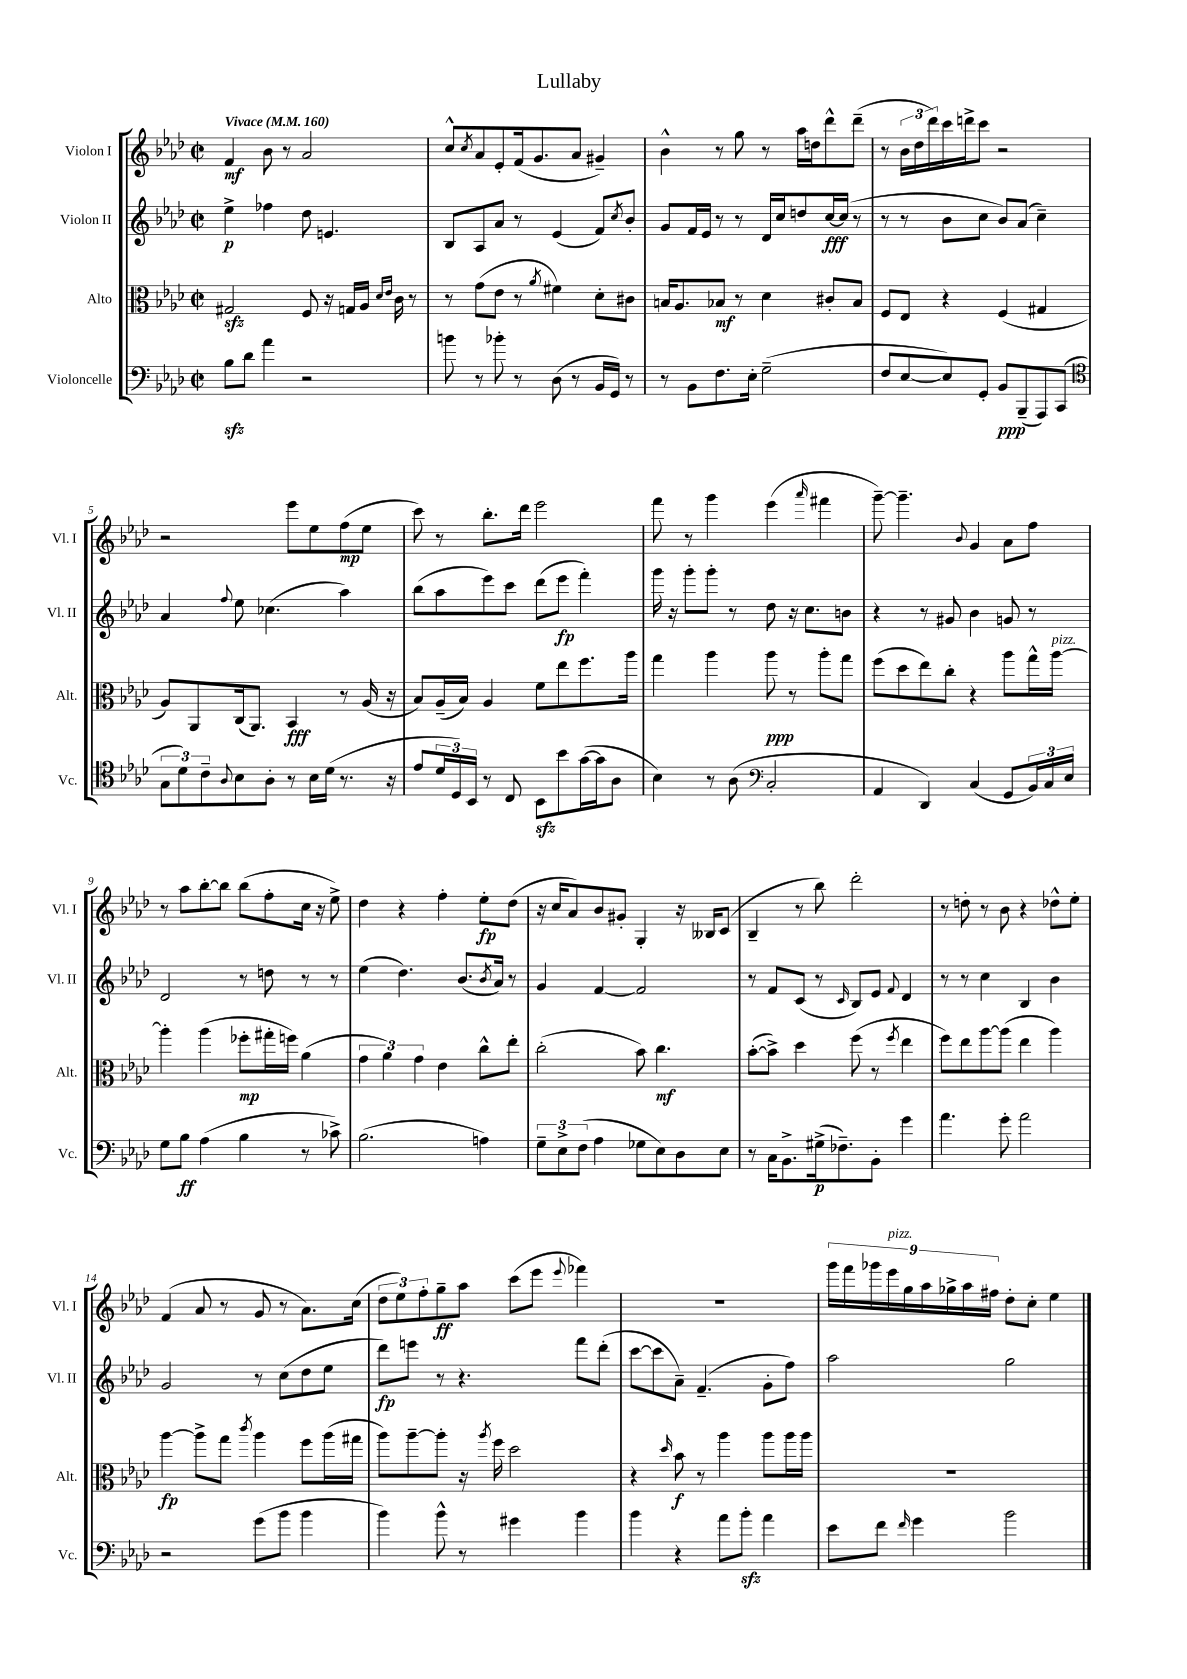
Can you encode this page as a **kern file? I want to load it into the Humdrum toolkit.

**kern	**kern	**kern	**kern
*staff4	*staff3	*staff2	*staff1
*clefF4	*clefC3	*clefG2	*clefG2
*k[b-e-a-d-]	*k[b-e-a-d-]	*k[b-e-a-d-]	*k[b-e-a-d-]
*M2/2	*M2/2	*M2/2	*M2/2
*met(c|)	*met(c|)	*met(c|)	*met(c|)
*MM160	*MM160	*MM160	*MM160
8B-	2G#	4ee-^	4f
8d-	.	.	.
4a-	.	4ff-	8b-
.	.	.	8r
2r	8F	8dd-	2a-
.	16r	4.e	.
.	16G	.	.
.	16A-	.	.
.	16qqd-	.	.
.	16qqe-	.	.
.	16c	.	.
.	8r	.	.
=	=	=	=
8b	8r	8B-	8cc^^
.	.	.	8qcc
8r	(8g	8A-	8a-
8b-'	8e-	8a-	8e-'
8r	8r	8r	(16f
.	.	.	8.g
.	8qa-	.	.
(8D-	4f#)	(4e-	.
8r	.	.	8a-
16BB-	8d-'	8f)	4g#~)
16GG)	.	.	.
.	.	8qcc	.
8r	8c#	8b-'	.
=	=	=	=
8r	16B	8g	4b-^^
.	8.A-	.	.
8BB-	.	16f	.
.	.	16e-	.
8.F	8B-	8r	8r
.	8r	8r	8gg
16E-'	.	.	.
(2G~	4d-	16d-	8r
.	.	16cc	.
.	.	8dd	16aa-
.	.	.	16dd
.	8c#'	[16cc	8ddd-^^
.	.	(16cc]	.
.	8B-	8r	(8ddd-~
=	=	=	=
8F	8F	8r	8r
[8E-	8E-	8r	24b-
.	.	.	24dd-
.	.	.	24ddd-)
8E-])	4r	8b-	16ccc
.	.	.	16ddd^
8GG'	.	8cc	8ccc
8BB-	(4F	8b-)	2r
(8BBB-~	.	(8a-	.
8AAA-)	4G#	4cc~)	.
(8CC	.	.	.
=	=	=	=
*clefC4	*	*	*
12G	8A-)	4a-	2r
12d-)	.	.	.
.	8AA-	.	.
12c~	.	.	.
8qqA-	.	8qqff	.
8B-	(16C	8ee-	.
.	8.AA-)	.	.
8A-'	.	(4.cc-	.
8r	4BB-	.	8eee-
16B-	.	.	8ee-
(16d-	.	.	.
8.r	8r	4aa-)	(8ff
.	(16A-	.	8ee-
16r	16r	.	.
=	=	=	=
8e-	8B-)	(8bb-	8ccc)
24d-	(16A-~	8aa-	8r
24D-)	.	.	.
.	16B-)	.	.
24BB-	.	.	.
8r	4A-	8eee-)	8.bb-'
8C	.	8ccc	.
.	.	.	16ddd-
8BB-	8f	(8ddd-	2eee-
8b-	8ee-	8eee-	.
([16g	8.ff	4fff')	.
16g]	.	.	.
8A-	.	.	.
.	16aa-	.	.
=	=	=	=
4B-)	4gg	16ggg	8fff
.	.	16r	.
.	.	8ggg'	8r
8r	4aa-	8ggg'	4ggg
(8A-	.	8r	.
*clefF4	*	*	*
2C'	8aa-	8dd-	(4eee-
.	8r	16r	.
.	.	8.cc	.
.	.	.	16qqaaa-
.	8aa-'	.	4fff#
.	8gg	8b	.
=	=	=	=
4AA-	(8ff	4r	[8ggg~)
.	8dd-	.	4.ggg~]
4DD-)	8ee-)	8r	.
.	8cc'	8g#	.
.	.	.	8qqb-
(4C	4r	4b-	4g
8GG	8aa-	8g	8a-
24BB-)	16gg^^	8r	8ff
24C	.	.	.
.	[16aa-	.	.
24E-	.	.	.
=	=	=	=
8G	4aa-']	2d-	8r
8B-	.	.	8aa-
(4A-	(4aa-	.	[8bb-'
.	.	.	8bb-]
4B-	8ff-'	8r	(8bb-
.	16gg#'	8dd	8ff'
.	16ff)	.	.
8r	(4a-	8r	16cc
.	.	.	16r
8c-^)	.	8r	8ee-^)
=	=	=	=
(2.B-	6g	(4ee-	4dd-
.	6a-)	.	.
.	.	4.dd-)	4r
.	6g	.	.
.	4e-	.	4ff'
.	.	(8.b-	.
4A)	8cc^^	.	8ee-'
.	.	8qb-	.
.	.	16a-)	.
.	8ee-'	8r	(8dd-
=	=	=	=
12G~	(2cc'	4g	16r
.	.	.	16cc
12E-^	.	.	.
.	.	.	8a-)
(12F	.	.	.
4A-	.	[4f	8b-
.	.	.	8g#'
8G-	8b-)	2f]	4G'
8E-)	4.cc	.	.
8D-	.	.	16r
.	.	.	16B--
8E-	.	.	(8c
=	=	=	=
8r	([8b-'	8r	4B-~
16C	8b-^])	8f	.
8.BB-^	.	.	.
.	4dd-	(8c	8r
(16G#^	.	8r	8bb-)
8.F-~)	.	.	.
.	.	16qqc	.
.	(8ff	8B-)	2ddd-'
8BB-'	8r	8e-	.
.	8qff	8qqf	.
4g	4ee-	4d-	.
=	=	=	=
4.a-	8ff)	8r	8r
.	8ee-	8r	8dd'
.	[8aa-	4cc	8r
8g'	(8aa-]	.	8b-
2a-	4ee-	4B-	4r
.	4aa-)	4b-	8dd-^^
.	.	.	8ee-'
=	=	=	=
2r	[4aa-	2g	(4f
.	8aa-^]	.	8a-
.	8gg	.	8r
.	8qccc	.	.
(8g	4aa-	8r	8g
8b-	.	(8cc	8r
4b-	8ff	8dd-	8.a-)
.	(16aa-	8ee-	.
.	16gg#	.	(16cc
=	=	=	=
4b-)	8aa-)	8ddd-)	12dd-
.	.	.	12ee-)
.	[8aa-~	8eee	.
.	.	.	12ff'
8b-^^	8aa-']	8r	8gg~
8r	16r	4.r	8aa-
.	8qaa-	.	.
.	16ff	.	.
4g#	2dd-	.	(8ccc
.	.	.	8eee-
.	.	.	8qqeee-
4b-	.	8fff	4fff-)
.	.	(8ddd-'	.
=	=	=	=
4b-	4r	[8ccc	1r
.	.	8ccc]	.
.	16qqdd-	.	.
4r	8b-	8a-~)	.
.	8r	(4.f~	.
8a-	4aa-	.	.
8b-'	.	.	.
4a-	8aa-	8g'	.
.	16aa-	8ff)	.
.	16aa-	.	.
=	=	=	=
8e-	1r	2aa-	18ggg
.	.	.	18fff
.	.	.	18ggg-
8f	.	.	.
.	.	.	18eee-
.	.	.	18gg
16qqf	.	.	.
4g	.	.	.
.	.	.	18aa-
.	.	.	18gg-^
.	.	.	18aa-
.	.	.	18ff#
2b-	.	2gg	8dd-'
.	.	.	8cc'
.	.	.	4ee-
==	==	==	==
*-	*-	*-	*-
